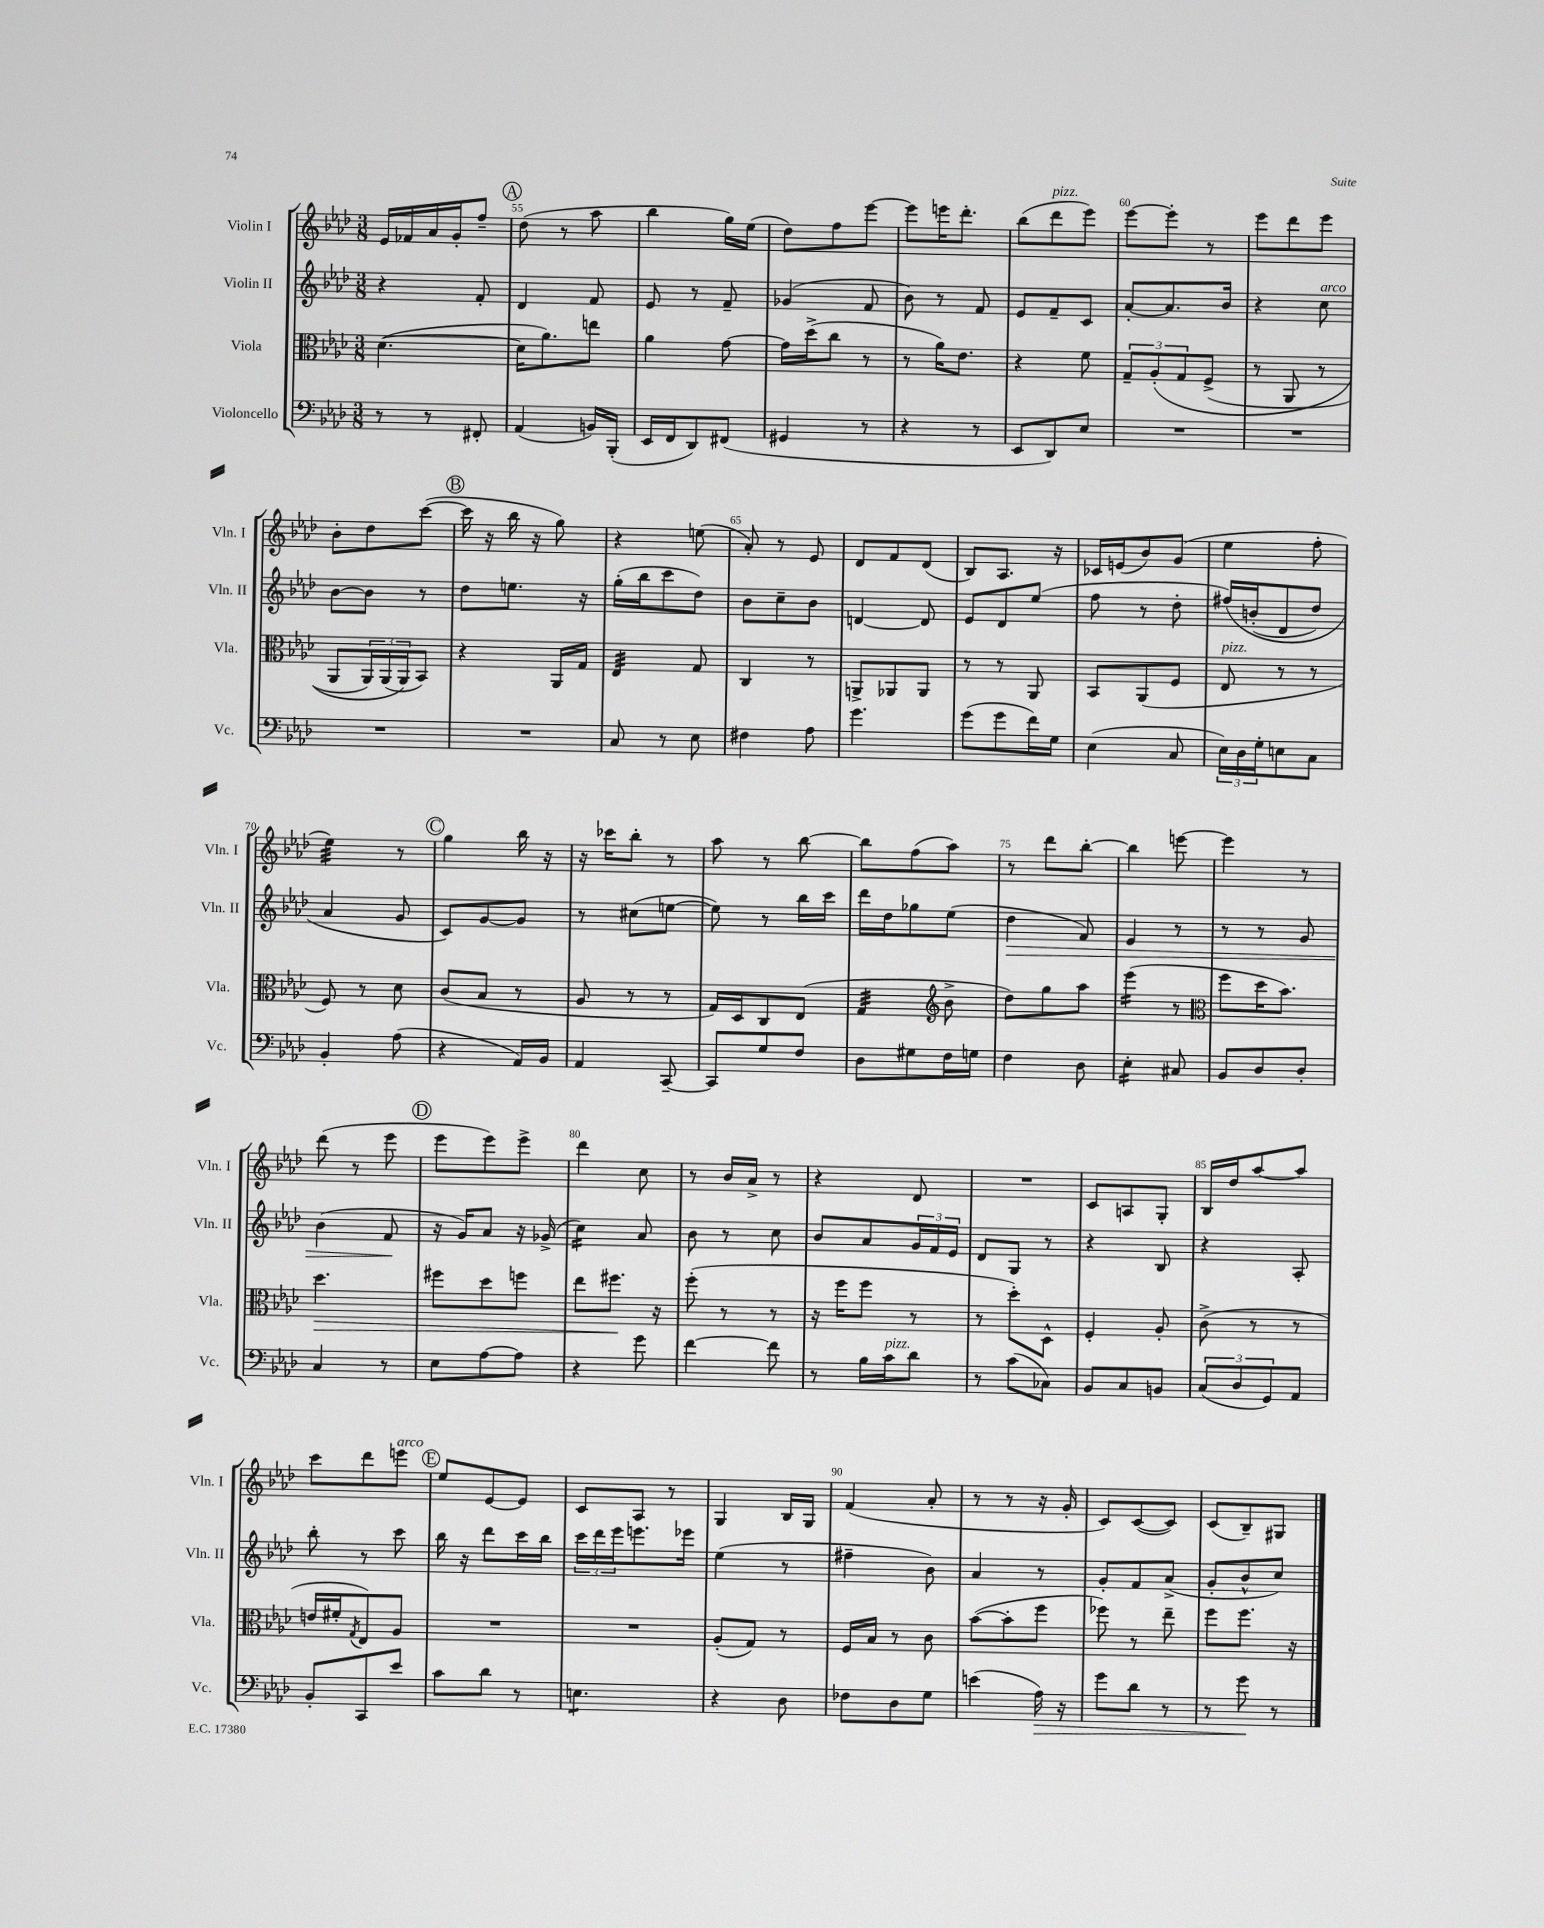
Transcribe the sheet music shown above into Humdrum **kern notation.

**kern	**kern	**kern	**kern
*staff4	*staff3	*staff2	*staff1
*clefF4	*clefC3	*clefG2	*clefG2
*k[b-e-a-d-]	*k[b-e-a-d-]	*k[b-e-a-d-]	*k[b-e-a-d-]
*M3/8	*M3/8	*M3/8	*M3/8
8r	([4.d-	4r	16e-
.	.	.	16f-
8r	.	.	16a-
.	.	.	16g'
8FF#'	.	8f'	8ff~
=	=	=	=
(4AA-	16d-]	4d-	(8dd-
.	8.a-)	.	.
.	.	.	8r
16BB)	8ee	8f	8aa-
(16BBB-'	.	.	.
=	=	=	=
16EE-	4a-	8e-	4bb-
16FF	.	.	.
8DD-)	.	8r	.
(8FF#	[8g	8f~	16gg)
.	.	.	(16ee-
=	=	=	=
4GG#	16g]	(4g-	8dd-)
.	(16dd-^	.	.
.	8cc	.	8ff
8r	8r	8f	[8eee-
=	=	=	=
4r	8r	8b-)	8eee-]
.	16a-)	8r	16eee
.	8.e-	.	8.ddd-'
8r	.	8f	.
=	=	=	=
8EE-	4r	8e-	(8bb-
8DD-)	.	8f~	8ddd-
8E-	8f	8c	8eee-)
=	=	=	=
4.r	12G~	[8a-'	[8eee-
.	&(12A-'	.	.
.	.	8.a-]	8eee-']
.	12G	.	.
.	(8F^	.	8r
.	.	16b-	.
=	=	=	=
4.r	8r	4r	8eee-
.	8AA-	.	8ddd-
.	8r	8cc	8eee-
=	=	=	=
4.r	8AA-	[8b-	8b-'
.	24AA-)	8b-]	8dd-
.	(24AA-	.	.
.	24AA-&)	.	.
.	8BB-)	8r	([8ccc
=	=	=	=
4.r	4r	8dd-	16ccc]
.	.	.	16r
.	.	8.ee	16bb-
.	.	.	16r
.	16AA-	.	8gg)
.	16G	16r	.
=	=	=	=
8C	4E-	(16gg'	4r
.	.	16bb-	.
8r	.	8ccc	.
8E-	8G	8dd-)	(8ee
=	=	=	=
4F#	4C	8b-	8a-')
.	.	8cc~	8r
8A-	8r	8b-	8e-
=	=	=	=
4.g	8AA^	[4d	8d-
.	8AA-	.	8f
.	8AA-	8d]	(8d-
=	=	=	=
(8g	8r	8e-	8B-)
8g	8r	8d-	8.A-
16f)	8AA-	(8ee-	.
16G	.	.	16r
=	=	=	=
(4E-	8BB-	8ff	16c-
.	.	.	(16e
.	(8AA-	8r	8b-)
8C	8F	8dd-'	(8g
=	=	=	=
24E-)	8E-	&(16ff#)	4ee-
24D-	.	.	.
.	.	(16b'	.
24G'	.	.	.
8E	8r	8d-	.
8C	8r	8dd-)	8ff'
=	=	=	=
4BB-'	8F)	4a-	4ee-)
.	8r	.	.
(8A-	8d-	8g	8r
=	=	=	=
4r	(8c	8c&)	4gg
.	8B-	[8g	.
16AA-)	8r	8g]	16bb-
16BB-	.	.	16r
=	=	=	=
4AA-	8A-	8r	16r
.	.	.	16ccc-
.	8r	(8cc#	8bb-'
[8CC~	8r	[8ee	8r
=	=	=	=
8CC]	16G)	8ee])	8aa-
.	16D-	.	.
8G	8C	8r	8r
8F	(8E-	16bb-	[8bb-
.	.	16ccc	.
=	=	=	=
8D-	4G	16ddd-	8bb-]
.	.	16dd-	.
8G#	.	8gg-	(8ff
*	*clefG2	*	*
16F	8b-^	(8ee-	8aa-)
16G	.	.	.
=	=	=	=
4F	8dd-)	4dd-	8r
.	8gg	.	8ddd-
8D-	8aa-	8f)	[8bb-'
=	=	=	=
4E-'	(4eee-	4e-	4bb-]
8C#	8r	8r	[8eee
=	=	=	=
*	*clefC3	*	*
8BB-	8ff	8r	4eee]
8D-	16dd-	8r	.
.	8.b-)	.	.
8D-'	.	8g	8r
=	=	=	=
4C	4.dd-	(4b-	(8ddd-
.	.	.	8r
8r	.	8f	8eee-
=	=	=	=
8E-	8ff#	16r	8eee-
.	.	16g)	.
[8A-	8dd-	8a-	8eee-)
8A-]	8ff	16r	8eee-^
.	.	(16g-^	.
=	=	=	=
4r	8ee-	4cc)	4ddd-
.	8.ff#	.	.
8g	.	8a-	8cc
.	16r	.	.
=	=	=	=
[4f	(8ff'	8b-	8r
.	8r	8r	16b-
.	.	.	16a-^
8f]	8r	8cc	8r
=	=	=	=
8r	16r	8b-	4r
.	16ff	.	.
16B-	8ff	8a-	.
16c	.	.	.
8d-	8r	24g	8d-
.	.	24f	.
.	.	24e-	.
=	=	=	=
8r	8r	8d-	4.r
(8c	8dd-')	8G	.
8C-)	8D-^^	8r	.
=	=	=	=
8BB-	4F'	4r	8c
8C	.	.	8A
8BB	8A-'	8B-	8G'
=	=	=	=
(12C	(8c^	4r	16B-
.	.	.	16dd-
12D-	.	.	.
.	8r	.	[8aa-
12GG)	.	.	.
8AA-	8r	8A-'	8aa-]
=	=	=	=
8BB-'	16e	8bb-'	8ccc
.	16f#'	.	.
.	8qG	.	.
8CC	8E-)	8r	8ddd-
8e-	8A-	8ccc	8eee
=	=	=	=
8c	4.r	16bb-	8ee-
.	.	16r	.
8d-	.	8ddd-	[8e-
8r	.	16ccc	8e-]
.	.	16bb-	.
=	=	=	=
4.E	4.r	24ccc	8c
.	.	24ddd-	.
.	.	24eee-	.
.	.	8.eee	8A-
.	.	.	8r
.	.	16eee-	.
=	=	=	=
4r	(8A-'	(4ee-	4G
.	8G)	.	.
8D-	8r	8r	16B-
.	.	.	16G
=	=	=	=
8F-	16F	4ff#~	(4f
.	16B-	.	.
8D-	8r	.	.
8G	8c	8b-)	8a-'
=	=	=	=
(4e	([8b-	4a-	8r
.	8b-']	.	8r
16A-)	8ff	8r	16r
16r	.	.	16g'
=	=	=	=
8g	8ff-)	8g'	8c)
8d-	8r	8f	([8c
8r	8ee-~	(8a-^	8c])
=	=	=	=
8r	8ff	8g'	(8c
8g	8.ff	8b-^^	8B-~)
8r	.	8cc)	8G#
.	16r	.	.
==	==	==	==
*-	*-	*-	*-
